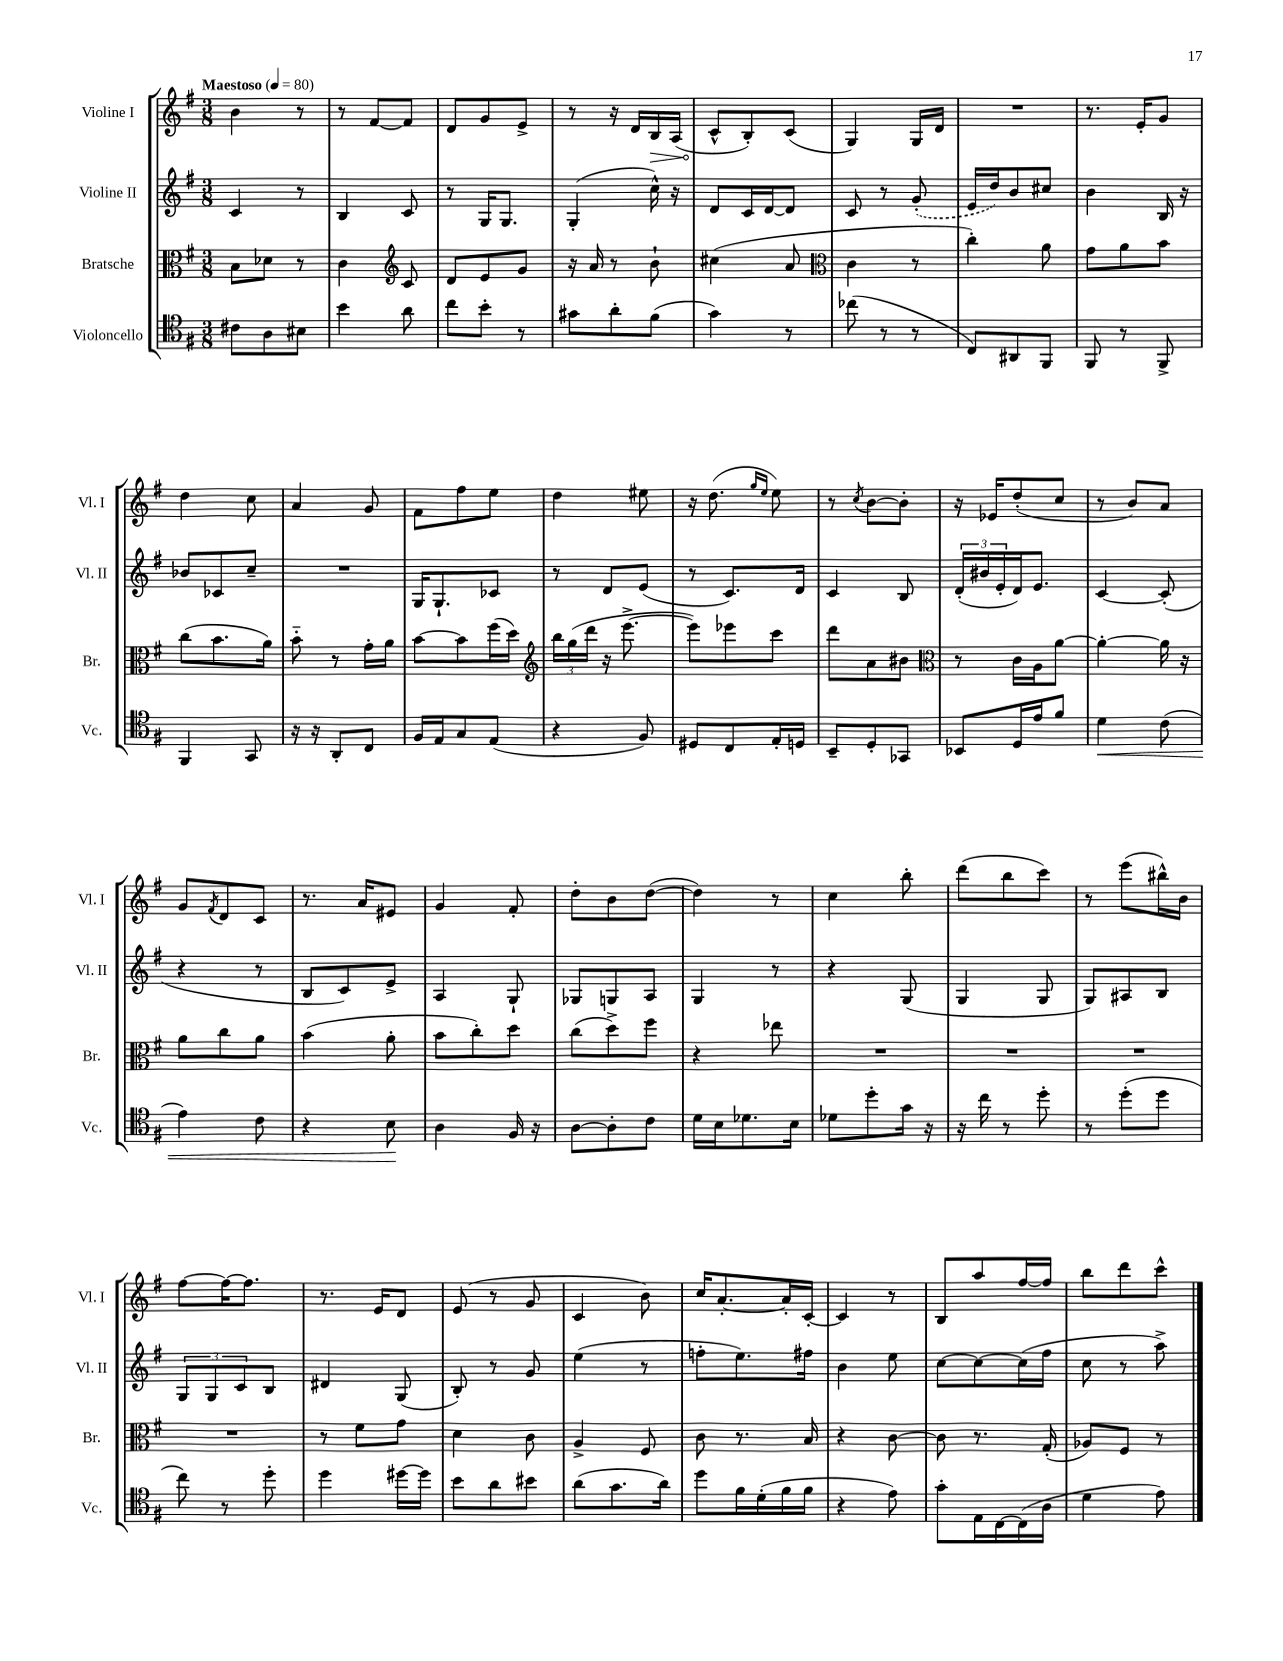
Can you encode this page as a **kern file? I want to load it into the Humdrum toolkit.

**kern	**dynam	**kern	**kern	**kern	**dynam
*part4	*part4	*part3	*part2	*part1	*part1
*staff4	*staff4	*staff3	*staff2	*staff1	*staff1
*I"Violoncello	*	*I"Bratsche	*I"Violine II	*I"Violine I	*
*I'Vc.	*	*I'Br.	*I'Vl. II	*I'Vl. I	*
*clefC4	*	*clefC3	*clefG2	*clefG2	*
*k[f#]	*	*k[f#]	*k[f#]	*k[f#]	*
*M3/8	*	*M3/8	*M3/8	*M3/8	*
*MM80	*	*MM80	*MM80	*MM80	*
=1	=1	=1	=1	=1	=1
!	!	!	!	!LO:TX:a:B:t=Maestoso	!
8c#X\L	.	8B\L	4c/	4b\	.
8A\	.	8d-X\J	.	.	.
8B#X\J	.	8r	8r	8r	.
=2	=2	=2	=2	=2	=2
4b\	.	4c\	4B/	8r	.
.	.	.	.	[8f#/L	.
*	*	*clefG2	*	*	*
8a\	.	8c/	8c/	8f#/J]	.
=3	=3	=3	=3	=3	=3
8cc\L	.	8d/L	8r	8d/L	.
8b'\J	.	8e/	16G/KL	8g/	.
.	.	.	8.G/J	.	.
8r	.	8g/J	.	8e^/J	.
=4	=4	=4	=4	=4	=4
8g#X\L	.	16r	(4G'/	8r	.
.	.	16a/	.	.	.
8a'\	.	8r	.	16r	.
.	.	.	.	16d/LL	.
!	!	!	!	!	!LO:HP:b
(8f#\J	.	8b`\	16cc^^\)	16B/	>
.	.	.	16r	(16A/JJ	.
=5	=5	=5	=5	=5	=5
4g\)	.	(4cc#X\	8d/L	8c^^/L	.
.	.	.	16c/L	8B'/)	]
.	.	.	[16d/J	.	.
8r	.	8a/	8d/J]	(8c/J	.
=6	=6	=6	=6	=6	=6
*	*	*clefC3	*	*	*
(8cc-X\	.	4c\	8c/	4G/)	.
8r	.	.	8r	.	.
8r	.	8r	(8g'/	16G/LL	.
.	.	.	.	16d/JJ	.
=7	=7	=7	=7	=7	=7
8C/L)	.	4cc'\)	16e/LL	4.r	.
.	.	.	16dd/J)	.	.
8AA#X/	.	.	8b/	.	.
8FF#/J	.	8a\	8cc#X/J	.	.
=8	=8	=8	=8	=8	=8
8FF#/	.	8g\L	4b\	8.r	.
8r	.	8a\	.	.	.
.	.	.	.	16e'/KL	.
8FF#^/	.	8b\J	16B/	8g/J	.
.	.	.	16r	.	.
!!LO:LB:g=z
=9	=9	=9	=9	=9	=9
4FF#/	.	(8cc\L	8b-X/L	4dd\	.
.	.	8.b\	8c-X/	.	.
8GG/	.	.	8cc~/J	8cc\	.
.	.	16a\Jk)	.	.	.
=10	=10	=10	=10	=10	=10
16r	.	8b\	4.r	4a/	.
16r	.	.	.	.	.
8AA'/L	.	8r	.	.	.
8C/J	.	16g'\LL	.	8g/	.
.	.	16a\JJ	.	.	.
=11	=11	=11	=11	=11	=11
16F#/LL	.	[8b\L	16G/KL	8f#\L	.
16E/J	.	.	8.G`/	.	.
8G/	.	8b\]	.	8ff#\	.
(8E/J	.	(16ff#\L	8c-X/J	8ee\J	.
.	.	16dd\JJ)	.	.	.
=12	=12	=12	=12	=12	=12
*	*	*clefG2	*	*	*
4r	.	24bb\LL	8r	4dd\	.
.	.	(24gg\	.	.	.
.	.	24ddd\JJ	.	.	.
.	.	16r	8d/L	.	.
.	.	[8.eee^\	.	.	.
8F#/)	.	.	(8e/J	8ee#X\	.
=13	=13	=13	=13	=13	=13
8D#X/L	.	8eee\L])	8r	16r	.
.	.	.	.	(8.dd\	.
8C/	.	8eee-X\	8.c/L)	.	.
.	.	.	.	16qqgg/LL	.
.	.	.	.	16qqee/JJ	.
16E'/L	.	8ccc\J	.	8ee\)	.
16Dn/JJ	.	.	16d/Jk	.	.
=14	=14	=14	=14	=14	=14
8BB~/L	.	8ddd\L	4c/	8r	.
.	.	.	.	8qcc/	.
8D'/	.	8a\	.	[8b\L	.
8GG-X/J	.	8b#X\J	8B/	8b'\J]	.
=15	=15	=15	=15	=15	=15
*	*	*clefC3	*	*	*
8BB-X/L	.	8r	(24d'/LL	16r	.
.	.	.	24b#X/	.	.
.	.	.	.	16e-X/KL	.
.	.	.	24e'/	.	.
16D/L	.	16c\LL	16d/J)	(8dd'/	.
16e/J	.	16A\J	8.e/J	.	.
8f#/J	.	[8a\J	.	8cc/J	.
=16	=16	=16	=16	=16	=16
!	!LO:HP:b	!	!	!	!
4d\	<	4a'\_	[4c/	8r	.
.	.	.	.	8b/L)	.
(8c\	.	16a\]	(8c'/]	8a/J	.
.	.	16r	.	.	.
!!LO:LB:g=z
=17	=17	=17	=17	=17	=17
4e\)	.	8a\L	4r	8g/L	.
.	.	.	.	8qf#/	.
.	.	8cc\	.	8d/	.
8c\	.	8a\J	8r	8c/J	.
=18	=18	=18	=18	=18	=18
4r	.	(4b\	8B/L	8.r	.
.	.	.	8c/)	.	.
.	.	.	.	16a/KL	.
8B\	.	8a'\	8e^/J	8e#X/J	.
.	[	.	.	.	.
=19	=19	=19	=19	=19	=19
4A\	.	8b\L	4A/	4g/	.
.	.	8cc'\)	.	.	.
16F#/	.	8dd\J	8G`/	8f#'/	.
16r	.	.	.	.	.
=20	=20	=20	=20	=20	=20
[8A\L	.	(8cc\L	8G-X/L	8dd'\L	.
8A'\]	.	8dd^\)	8Gn/	8b\	.
8c\J	.	8ff#\J	8A/J	([8dd\J	.
=21	=21	=21	=21	=21	=21
16d\LL	.	4r	4G/	4dd\])	.
16B\J	.	.	.	.	.
8.d-X\	.	.	.	.	.
.	.	8ee-X\	8r	8r	.
16B\Jk	.	.	.	.	.
=22	=22	=22	=22	=22	=22
8d-X\L	.	4.r	4r	4cc\	.
8dd'\	.	.	.	.	.
16g\Jk	.	.	(8G/	8bb'\	.
16r	.	.	.	.	.
=23	=23	=23	=23	=23	=23
16r	.	4.r	4G/	(8ddd\L	.
16cc\	.	.	.	.	.
8r	.	.	.	8bb\	.
8dd'\	.	.	8G/	8ccc\J)	.
=24	=24	=24	=24	=24	=24
8r	.	4.r	8G/L)	8r	.
(8dd'\L	.	.	8A#X/	(8eee\L	.
8dd\J	.	.	8B/J	16bb#X^^\L)	.
.	.	.	.	16b\JJ	.
!!LO:LB:g=z
=25	=25	=25	=25	=25	=25
8cc\)	.	4.r	12G/L	[8ff#\L	.
.	.	.	12G/	.	.
8r	.	.	.	16ff#\K_	.
.	.	.	12c/	.	.
.	.	.	.	8.ff#\J]	.
8dd'\	.	.	8B/J	.	.
=26	=26	=26	=26	=26	=26
4dd\	.	8r	4d#X/	8.r	.
.	.	8f#\L	.	.	.
.	.	.	.	16e/KL	.
[16dd#X\LL	.	8g\J	(8G/	8d/J	.
16dd#\JJ]	.	.	.	.	.
=27	=27	=27	=27	=27	=27
8b\L	.	4d\	8B'/)	(8e/	.
8a\	.	.	8r	8r	.
8b#X\J	.	8c\	8g/	8g/	.
=28	=28	=28	=28	=28	=28
(8a\L	.	4A^/	(4ee\	4c/	.
8.g\	.	.	.	.	.
.	.	8F#/	8r	8b\)	.
16a\Jk)	.	.	.	.	.
=29	=29	=29	=29	=29	=29
8dd\L	.	8c\	8ffn'\L	16cc/KL	.
.	.	.	.	[8.a'/	.
16f#\L	.	8.r	8.ee\)	.	.
(16d'\	.	.	.	.	.
16f#\	.	.	.	16a'/L]	.
16f#\JJ	.	16B/	16ff#X\Jk	[16c'/JJ	.
=30	=30	=30	=30	=30	=30
4r	.	4r	4b\	4c/]	.
8e\)	.	[8c\	8ee\	8r	.
=31	=31	=31	=31	=31	=31
8g'\L	.	8c\]	[8cc\L	8B/L	.
16E\L	.	8.r	8cc\_	8aa/	.
[16C\	.	.	.	.	.
(16C\]	.	.	(16cc\L]	[16ff#/L	.
16A\JJ	.	(16G'/	16ff#\JJ	16ff#/JJ]	.
=32	=32	=32	=32	=32	=32
4d\	.	8A-X/L)	8cc\	8bb\L	.
.	.	8F#/J	8r	8ddd\	.
8e\)	.	8r	8aa^\)	8ccc^^\J	.
==	==	==	==	==	==
*-	*-	*-	*-	*-	*-
